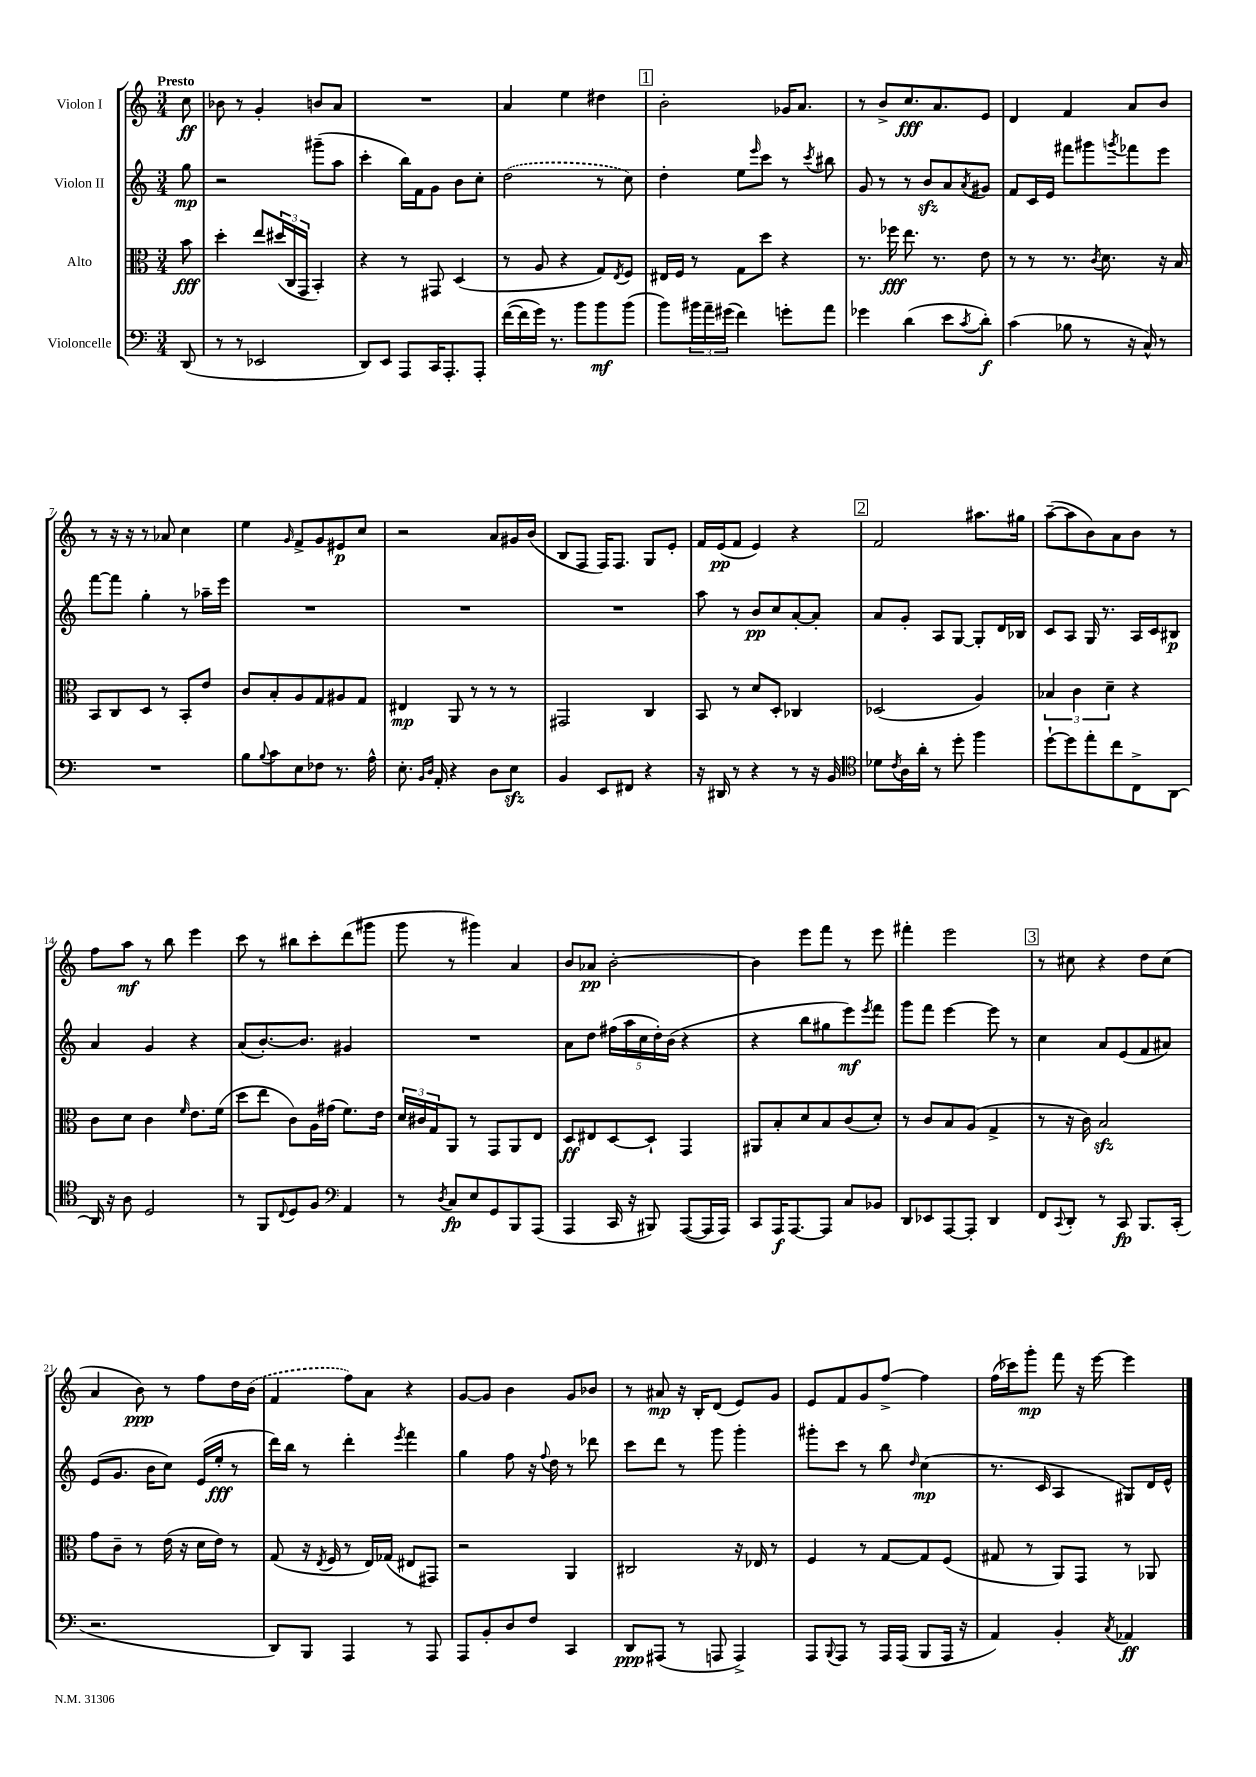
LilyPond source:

<<
\new StaffGroup <<
\new Staff = "s0" \with { instrumentName = "Violon I" } {
    \clef treble \key c \major \numericTimeSignature \time 3/4 \partial 8 \tempo "Presto"
    c''8\ff |
    bes'8 r8 g'4-. b'8 a'8 |
    R2. |
    a'4 e''4 dis''4 |
    \mark \markup { \box "1" } b'2-. ges'16 a'8. |
    r8 b'8-> c''8.\fff a'8. e'8 |
    d'4 f'4 a'8 b'8 |
    r8 r16 r16 r8 aes'8 c''4 |
    e''4 \grace { g'16 } f'8-> g'8 eis'8\p c''8 |
    r2 a'8 gis'16 b'16( |
    b8 f8 f16) f8. g8 e'8-. |
    f'16 e'16\pp( f'8 e'4) r4 |
    \mark \markup { \box "2" } f'2 ais''8. gis''16 |
    a''8~--( a''8 b'8) a'8 b'8 r8 |
    f''8 a''8\mf r8 b''8 e'''4 |
    c'''8 r8 bis''8 c'''8-. d'''8( gis'''8 |
    g'''8 r8 gis'''4) a'4 |
    b'8 aes'8\pp b'2~-. |
    b'4 e'''8 f'''8 r8 e'''8 |
    fis'''4-. e'''2 |
    \mark \markup { \box "3" } r8 cis''8 r4 d''8 cis''8( |
    a'4 b'8\ppp) r8 f''8 d''16 \once \slurDashed b'16( |
    f'4 f''8) a'8 r4 |
    g'8~ g'8 b'4 g'8 bes'8 |
    r8 ais'8\mp r16 b16-. d'8( e'8) g'8 |
    e'8 f'8 g'8 f''8~-> f''4 |
    f''16( ces'''16) g'''8-.\mp f'''8 r16 e'''16~ e'''4 \bar "|." |
}
\new Staff = "s1" \with { instrumentName = "Violon II" } {
    \clef treble \key c \major \numericTimeSignature \time 3/4 \partial 8
    g''8\mp |
    r2 gis'''8--( a''8 |
    c'''4-. b''16) f'16 g'8 b'8 c''8-. |
    \once \slurDashed d''2( r8 c''8) |
    \mark \markup { \box "1" } d''4-. e''8 \grace { e'''16 } c'''8 r8 \acciaccatura { c'''8 } bis''8 |
    g'8 r8 r8 b'8\sfz a'8 \acciaccatura { a'8 } gis'8 |
    f'8 c'16 e'16 fis'''8 gis'''8 \acciaccatura { g'''8 } fes'''8 e'''8 |
    f'''8~ f'''8 g''4-. r8 aes''16-- e'''16 |
    R2. |
    R2. |
    R2. |
    a''8 r8 b'8\pp c''8 a'8~-. a'8-. |
    \mark \markup { \box "2" } a'8 g'8-. a8 g8~ g8-. d'16 bes16 |
    c'8 a8 g16 r8. a16 c'16 bis8\p |
    a'4 g'4 r4 |
    a'8( b'8.~-.) b'8. gis'4 |
    R2. |
    a'8 d''8 \tuplet 5/4 { fis''16( a''16 c''16 d''16-.) b'16( } r4 |
    r4 b''8 gis''8 e'''8\mf) \acciaccatura { e'''8 } f'''8 |
    g'''8 f'''8 e'''4~ e'''8 r8 |
    \mark \markup { \box "3" } c''4 a'8 e'8( f'8 ais'8) |
    e'8( g'8. b'16 c''8) e'16( e''16-.\fff r8 |
    d'''16) b''16 r8 d'''4-. \acciaccatura { e'''8 } f'''4 |
    g''4 f''8 r16 \appoggiatura { f''8 } d''16 r8 des'''8 |
    c'''8 d'''8 r8 g'''8 g'''4-. |
    gis'''8-. c'''8 r8 b''8 \grace { d''16 } c''4\mp( |
    r8. c'16 a4 gis8) d'16 e'16-^ \bar "|." |
}
\new Staff = "s2" \with { instrumentName = "Alto" } {
    \clef alto \key c \major \numericTimeSignature \time 3/4 \partial 8
    b'8\fff |
    d''4-. e''8 \tuplet 3/2 { dis''16( c16 g,16 } b,4-.) |
    r4 r8 gis,8 d4( |
    r8 a8 r4 g8) \acciaccatura { e8 } f8 |
    \mark \markup { \box "1" } eis16 f16 r8 g8 d''8 r4 |
    r8. fes''16\fff e''8. r8. e'8 |
    r8 r8 r8. \acciaccatura { c'8 } d'8. r16 b16 |
    b,8 c8 d8 r8 b,8-. e'8 |
    c'8 b8-. a8 g8 ais8 g8 |
    eis4\mp a,8 r8 r8 r8 |
    gis,2 c4 |
    b,8 r8 d'8 d8-. ces4 |
    \mark \markup { \box "2" } des2( a4) |
    \tuplet 3/2 { bes4 c'4 d'4-- } r4 |
    c'8 d'8 c'4 \grace { f'16 } e'8. f'16( |
    d''8 e''8 c'8) a16 gis'16( f'8.) e'16 |
    \tuplet 3/2 { d'16 cis'16 g16 } a,8 r8 g,8 a,8 e8 |
    d8\ff eis8 d8~ d8-! g,4 |
    ais,8 b8-. d'8 b8 c'8( d'8-.) |
    r8 c'8 b8 a8( g4-> |
    \mark \markup { \box "3" } r8 r16 c'16) b2\sfz |
    g'8 c'8-- r8 e'16( r16 d'16 e'16) r8 |
    g8( r16 \acciaccatura { e8 } f16 r8 e16) ges16( eis8 gis,8) |
    r2 a,4 |
    cis2 r16 ees16 r8 |
    f4 r8 g8~ g8 f8( |
    gis8 r8 a,8) g,8 r8 aes,8 \bar "|." |
}
\new Staff = "s3" \with { instrumentName = "Violoncelle" } {
    \clef bass \key c \major \numericTimeSignature \time 3/4 \partial 8
    d,8( |
    r8 r8 ees,2 |
    d,8) e,8 a,,8 c,16 a,,8.-. a,,8-. |
    f'16~( f'16 g'16) r8. b'8 b'8\mf b'8( |
    \mark \markup { \box "1" } b'8) \tuplet 3/2 { bis'16 a'16-- gis'16( } f'4) g'8-. a'8 |
    ges'4 d'4( e'8 \acciaccatura { c'8 } d'8-.\f) |
    c'4( bes8 r8 r16 c16-^) r8 |
    R2. |
    b8 \appoggiatura { b8 } c'8 e8 fes8 r8. a16-^ |
    e8.-. \grace { b,16 d16 } a,16-. r4 d8 e8\sfz |
    b,4 e,8 fis,8 r4 |
    r16 dis,16 r8 r4 r8 r16 b,16 |
    \mark \markup { \box "2" } \clef tenor des'8 \acciaccatura { c'8 } a16 a'16-. r8 d''8-. f''4 |
    d''8~-! d''8 e''8-. c''8 c8-> a,8~ |
    a,16 r16 a8 d2 |
    r8 f,8 \appoggiatura { c8 } d8 f8 \clef bass a,4 |
    r8 \acciaccatura { d8 } c8\fp e8 g,8 b,,8 a,,8( |
    a,,4 c,16 r16 bis,,8) a,,8~( a,,16 a,,16) |
    c,8 a,,16\f a,,8.~ a,,8 c8 bes,8 |
    d,8 ees,8 a,,8~ a,,8-. d,4 |
    \mark \markup { \box "3" } f,8 \appoggiatura { c,8 } d,8-. r8 c,8\fp b,,8. c,16-.( |
    r2. |
    d,8) b,,8 a,,4 r8 a,,8 |
    a,,8 b,8-. d8 f8 c,4 |
    d,8\ppp ais,,8( r8 a,,8 a,,4->) |
    a,,8 \appoggiatura { b,,8 } a,,8 r8 a,,16 a,,16( b,,8 a,,16 r16 |
    a,4) b,4-. \acciaccatura { c8 } aes,4\ff \bar "|." |
}
>>
>>
